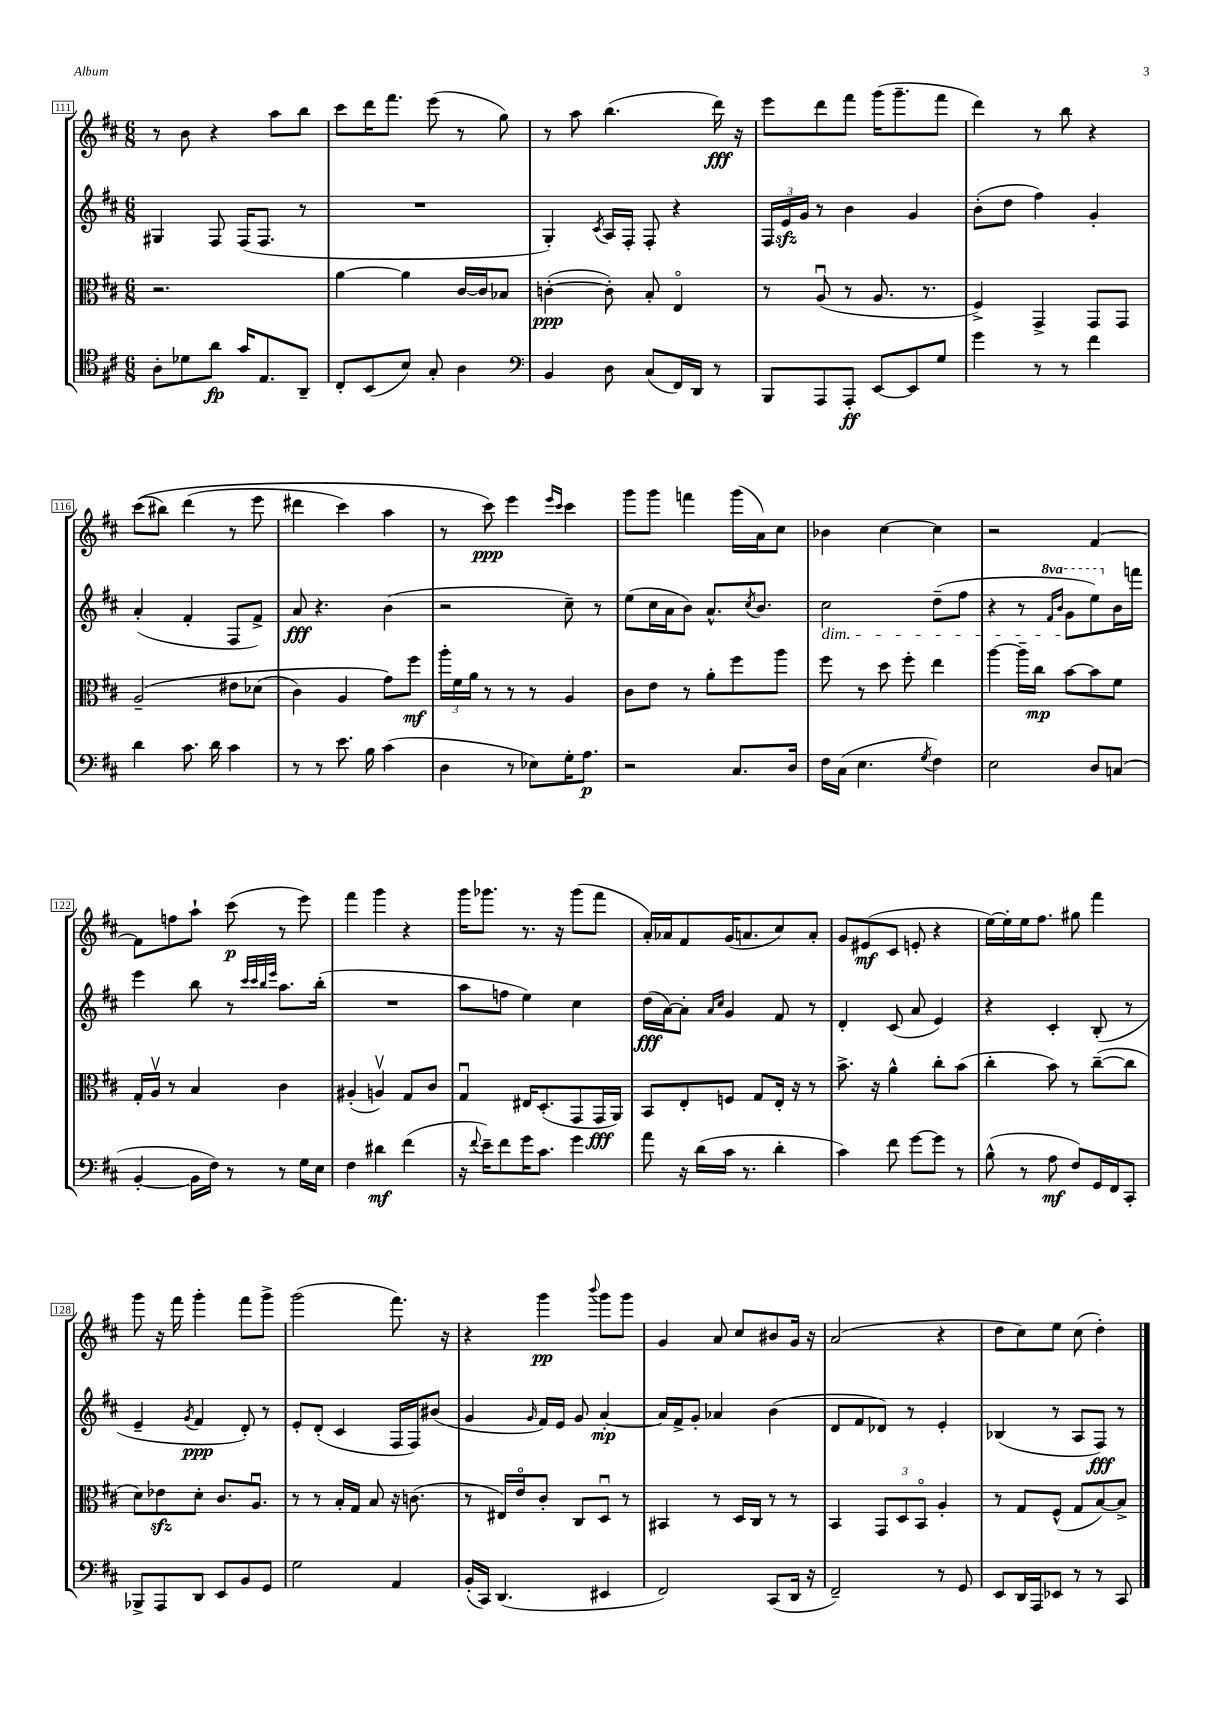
<<
\new StaffGroup <<
\new Staff = "s0" {
    \clef treble \key d \major \numericTimeSignature \time 6/8
    r8 b'8 r4 a''8 b''8 |
    cis'''8 d'''16 fis'''8. e'''8( r8 g''8) |
    r8 a''8 b''4.( d'''16\fff) r16 |
    e'''8 d'''8 fis'''8 g'''16( g'''8.-- fis'''8 |
    d'''4) r8 b''8 r4 |
    cis'''8(\( bis''8) d'''4( r8 e'''8 |
    dis'''4 cis'''4) a''4 |
    r8 cis'''8\ppp\) e'''4 \grace { e'''16 cis'''16 } cis'''4 |
    g'''8 g'''8 f'''4 g'''16( a'16) cis''8 |
    bes'4 cis''4~ cis''4 |
    r2 fis'4~ |
    fis'8 f''8 a''8-! cis'''8\p( r8 e'''8) |
    fis'''4 g'''4 r4 |
    g'''16 ges'''8. r8. r16 ges'''8( fis'''8 |
    a'16-.) aes'16 fis'8 g'16( a'8. cis''8) a'8-. |
    g'8 eis'8\mf( cis'8 e'8-. r4 |
    e''16~) e''16-. e''16 fis''8. gis''8 fis'''4 |
    g'''8 r16 fis'''16 g'''4-. fis'''8 g'''8-> |
    g'''2( fis'''8.) r16 |
    r4 g'''4\pp \appoggiatura { b'''8 } g'''8 g'''8 |
    g'4 a'8 cis''8 bis'8 g'16 r16 |
    a'2( r4 |
    d''8 cis''8) e''8 cis''8( d''4-.) \bar "|." |
}
\new Staff = "s1" {
    \clef treble \key d \major \numericTimeSignature \time 6/8 \set Staff.ottavationMarkups = #ottavation-simple-ordinals
    gis4 fis8 fis16( fis8. r8 |
    R2. |
    g4-.) \acciaccatura { cis'8 } a16 fis16-. fis8-. r4 |
    \tuplet 3/2 { fis16 e'16\sfz g'16 } r8 b'4 g'4 |
    b'8-.( d''8 fis''4) g'4-. |
    a'4-.( fis'4-. fis8 fis'8->) |
    a'8\fff r4. b'4( |
    r2 cis''8--) r8 |
    e''8( cis''16 a'16 b'8) a'8.-^ \acciaccatura { cis''8 } b'8. |
    cis''2\dim d''8--( fis''8 |
    r4 r8 \ottava #1 \grace { fis''16 b''16 } g''8\! e'''8) \ottava #0 b'16 f'''16 |
    e'''4 b''8 r8 \grace { cis'''32 cis'''32 b''32 e'''32 } a''8. b''16-.( |
    R2. |
    a''8 f''8 e''4) cis''4 |
    d''16\fff( a'16~) a'8-. \grace { a'16 cis''16 } g'4 fis'8 r8 |
    d'4-. cis'8( a'8 e'4) |
    r4 cis'4-. b8-.( r8 |
    e'4-- \acciaccatura { g'8 } fis'4\ppp d'8-.) r8 |
    e'8-. d'8-.( cis'4 fis16 fis16) bis'8( |
    g'4 \grace { g'16 } fis'16) e'16 g'8 a'4~-.\mp |
    a'16 fis'16-> g'8-. aes'4 b'4( |
    d'8 fis'8 des'8) r8 e'4-. |
    bes4( r8 a8 fis8\fff) r8 \bar "|." |
}
\new Staff = "s2" {
    \clef alto \key d \major \numericTimeSignature \time 6/8
    r2. |
    a'4~ a'4 cis'16~ cis'16 bes8 |
    c'4~-.\ppp( c'8-.) b8-. e4\flageolet |
    r8 a8\downbow( r8 a8. r8. |
    fis4->) g,4-> g,8 g,8 |
    a2--\( eis'8 des'8( |
    cis'4) a4 g'8\) fis''8\mf |
    \tuplet 3/2 { a''16-. fis'16 a'16 } r8 r8 r8 a4 |
    cis'8 e'8 r8 a'8-. fis''8 a''8 |
    fis''8 r8 d''8 fis''8-. e''4 |
    a''4~ a''16-- cis''16\mp b'8~ b'8 fis'8 |
    g16-. a16\upbow r8 b4 cis'4 |
    ais4-.( a4\upbow) g8 cis'8 |
    g4\downbow eis16 d8.-.( g,8 g,16\fff a,16) |
    b,8 e8-. f8 g8 e16-. r16 r8 |
    b'8.-> r16 a'4-^ cis''8-. b'8( |
    cis''4-. b'8) r8 cis''8~--( cis''8 |
    d'8) ees'8\sfz d'8-. cis'8. a8.\downbow |
    r8 r8 b16-. g16 b8 r16 c'8.( |
    r8 eis16) e'16\flageolet cis'8-. cis8 d8\downbow r8 |
    bis,4 r8 d16 cis16 r8 r8 |
    b,4 \tuplet 3/2 { g,8 d8 b,8\flageolet } a4-. |
    r8 g8 fis8-^( g8 b8~) b8-> \bar "|." |
}
\new Staff = "s3" {
    \clef tenor \key d \major \numericTimeSignature \time 6/8
    a8-. des'8 a'8\fp g'16 e8. a,8-- |
    cis8-. b,8( b8) g8-. a4 |
    \clef bass b,4 d8 cis8( fis,16) d,16 r8 |
    b,,8 a,,8 a,,8-.\ff e,8~ e,8 g8 |
    g'4 r8 r8 fis'4 |
    d'4 cis'8. d'16 cis'4 |
    r8 r8 e'8. b16 cis'4( |
    d4 r8 ees8) g16-. a8.\p |
    r2 cis8. d16 |
    fis16 cis16( e4. \acciaccatura { g8 } fis4) |
    e2 d8 c8( |
    b,4~-. b,16 fis16) r8 r8 g16 e16 |
    fis4 dis'4\mf fis'4( |
    r16 \appoggiatura { fis'8 } e'16--) fis'8 g'16 cis'8. g'4 |
    a'8 r16 d'16( cis'16 r8. d'4-. |
    cis'4) fis'8 g'8~ g'8 r8 |
    b8-^( r8 a8\mf fis8) g,16 fis,16 cis,8-. |
    bes,,8-> a,,8 d,8 e,8 b,8 g,8 |
    g2 a,4 |
    b,16-.( cis,16) d,4.( eis,4 |
    fis,2) cis,8( d,16 r16 |
    fis,2--) r8 g,8 |
    e,8 d,16 a,,16 ees,8 r8 r8 cis,8 \bar "|." |
}
>>
>>
\layout { \context { \Score currentBarNumber = #111 \override BarNumber.stencil = #(make-stencil-boxer 0.1 0.3 ly:text-interface::print) } }
